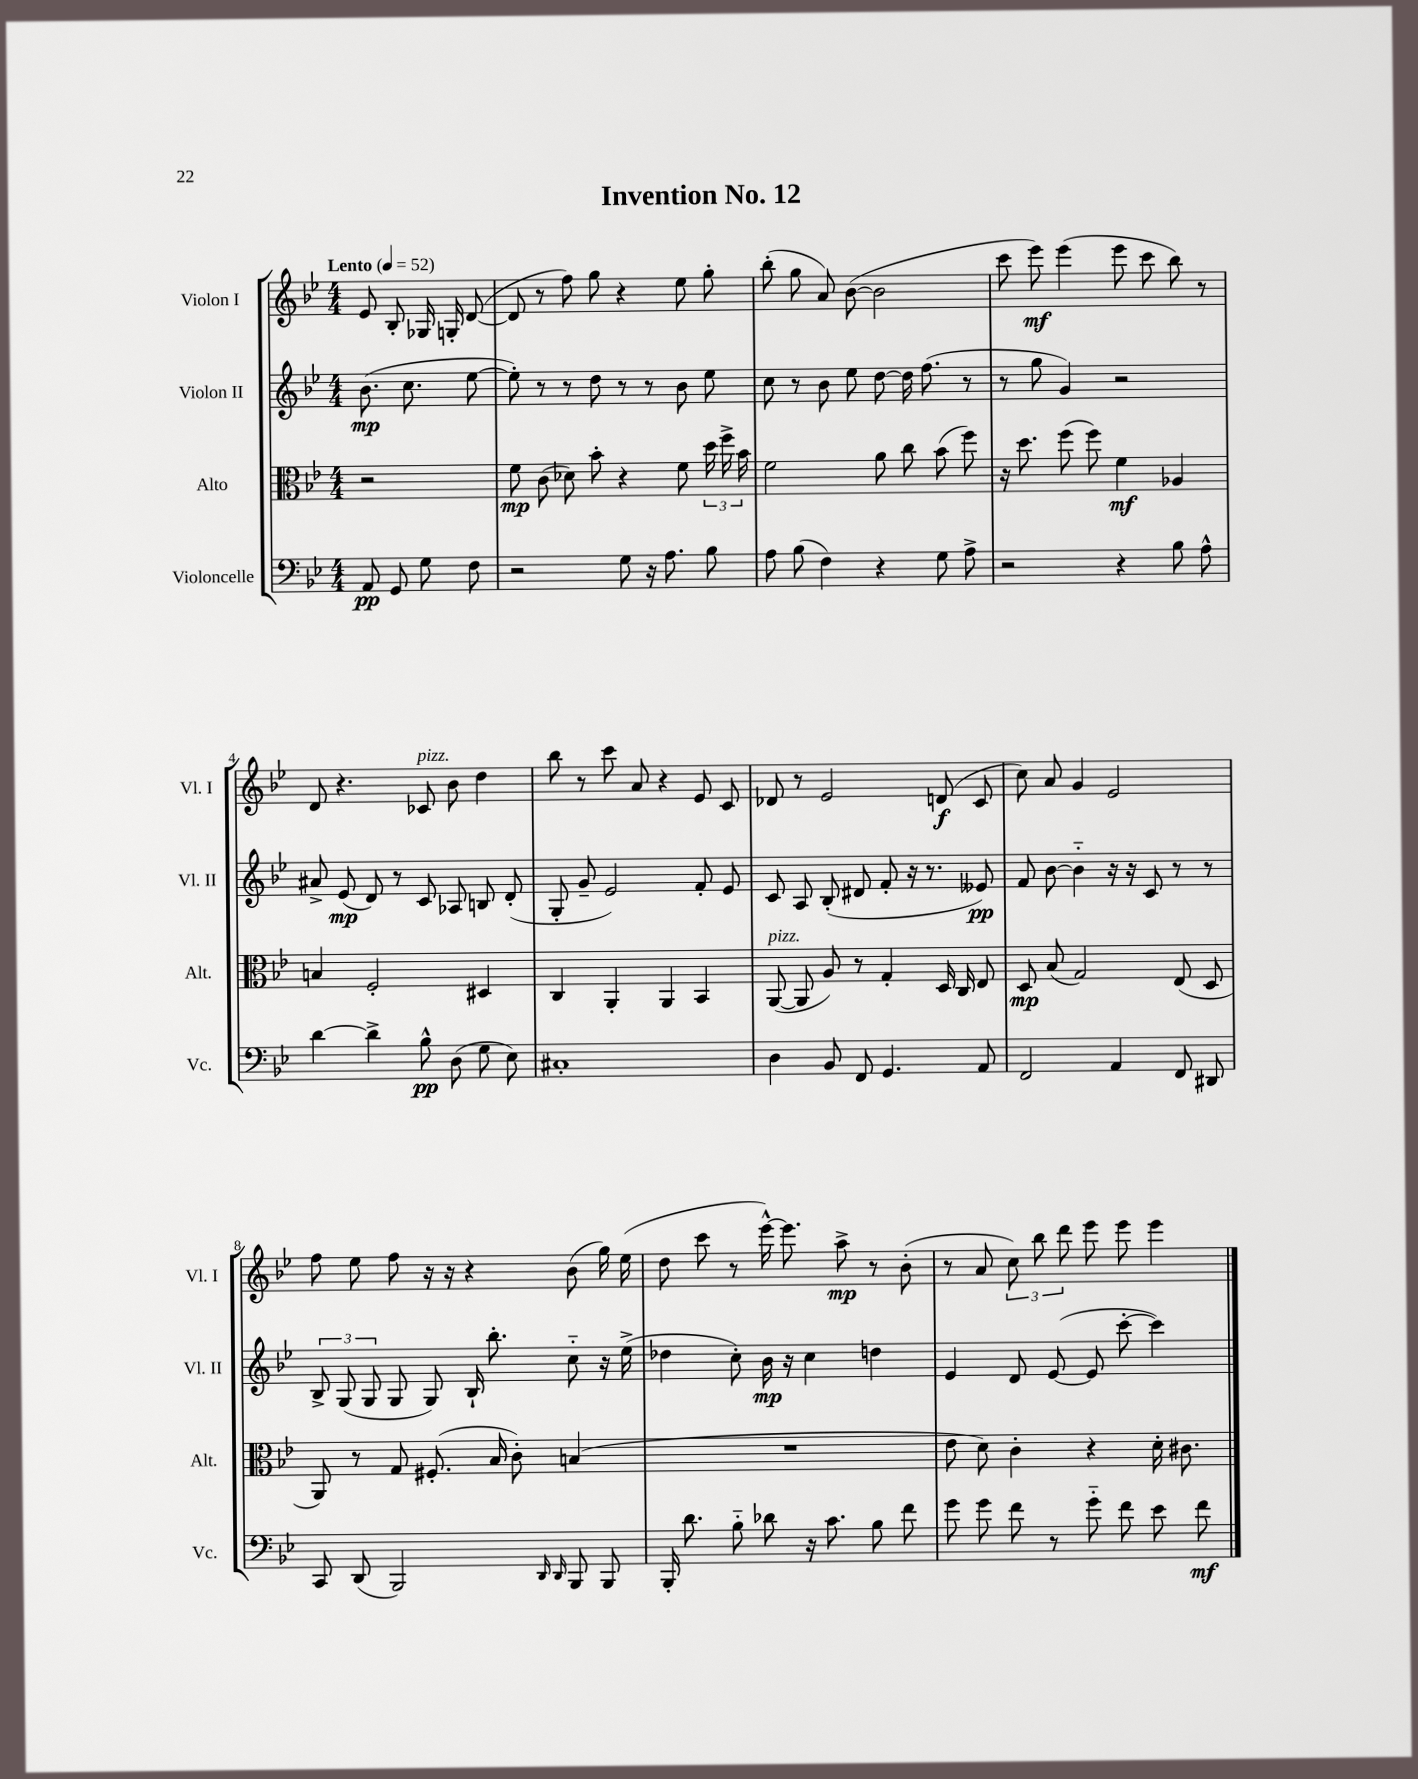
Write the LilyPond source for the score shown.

\header { title = "Invention No. 12" }
<<
\new StaffGroup <<
\new Staff = "s0" \with { instrumentName = "Violon I" shortInstrumentName = "Vl. I" } {
    \clef treble \key bes \major \numericTimeSignature \time 4/4 \partial 2 \tempo "Lento" 4 = 52
    \autoBeamOff ees'8 bes8-. ges16 g16-. d'8~( |
    d'8 r8 f''8) g''8 r4 ees''8 g''8-. |
    bes''8-.( g''8 a'8) bes'8~( bes'2 |
    c'''8 ees'''8\mf) ees'''4( ees'''8 c'''8 bes''8) r8 |
    d'8 r4. ces'8^\markup { \italic "pizz." } bes'8 d''4 |
    bes''8 r8 c'''8 a'8 r4 ees'8 c'8 |
    des'8 r8 ees'2 d'8\f( c'8 |
    c''8) a'8 g'4 ees'2 |
    f''8 ees''8 f''8 r16 r16 r4 bes'8( g''16) ees''16( |
    d''8 c'''8 r8 ees'''16~-^) ees'''8. a''8->\mp r8 bes'8-.( |
    r8 a'8 \tuplet 3/2 { c''8) bes''8 d'''8 } ees'''8 ees'''8 ees'''4 \bar "|." |
}
\new Staff = "s1" \with { instrumentName = "Violon II" shortInstrumentName = "Vl. II" } {
    \clef treble \key bes \major \numericTimeSignature \time 4/4 \partial 2
    \autoBeamOff bes'8.\mp( c''8. ees''8~ |
    ees''8-.) r8 r8 d''8 r8 r8 bes'8 ees''8 |
    c''8 r8 bes'8 ees''8 d''8~ d''16 f''8.( r8 |
    r8 g''8 g'4) r2 |
    ais'8-> ees'8\mp( d'8) r8 c'8 aes8 b8 d'8-.( |
    g8-. g'8-- ees'2) f'8-. ees'8 |
    c'8 a8 bes8-.( dis'8 f'8-. r16 r8. eeses'8\pp) |
    f'8 bes'8~ bes'4-_ r16 r16 c'8 r8 r8 |
    \tuplet 3/2 { bes8-> g8( g8 } g8 g8) bes16-! bes''8.-. c''8-_ r16 ees''16->( |
    des''4 c''8-.) bes'16\mp r16 c''4 d''4 |
    ees'4 d'8 ees'8~( ees'8 c'''8~-. c'''4) \bar "|." |
}
\new Staff = "s2" \with { instrumentName = "Alto" shortInstrumentName = "Alt." } {
    \clef alto \key bes \major \numericTimeSignature \time 4/4 \partial 2
    \autoBeamOff r2 |
    f'8\mp c'8( des'8) bes'8-. r4 f'8 \tuplet 3/2 { d''16 f''16-> bes'16 } |
    f'2 a'8 c''8 bes'8( f''8) |
    r16 d''8. f''8( f''8) f'4\mf aes4 |
    b4 f2-. dis4 |
    c4 a,4-. a,4 bes,4 |
    a,8~^\markup { \italic "pizz." }( a,8 a8) r8 g4-. d16 c16 ees8 |
    d8\mp bes8( g2) ees8( d8 |
    a,8) r8 g8 fis8.-.( bes16 c'8-.) b4( |
    R1 |
    ees'8 d'8) c'4-. r4 d'16-. cis'8. \bar "|." |
}
\new Staff = "s3" \with { instrumentName = "Violoncelle" shortInstrumentName = "Vc." } {
    \clef bass \key bes \major \numericTimeSignature \time 4/4 \partial 2
    \autoBeamOff a,8\pp g,8 g8 f8 |
    r2 g8 r16 a8. bes8 |
    a8 bes8( f4) r4 g8 a8-> |
    r2 r4 bes8 a8-^ |
    d'4~ d'4-> bes8-^\pp d8( g8 ees8) |
    cis1-. |
    d4 bes,8 f,8 g,4. a,8 |
    f,2 a,4 f,8 dis,8 |
    c,8 d,8( bes,,2) \grace { d,16 d,16 } bes,,8 bes,,8 |
    bes,,16-. d'8. bes8-_ des'8 r16 c'8. bes8 f'8 |
    g'8 g'8 f'8 r8 g'8-_ f'8 ees'8 f'8\mf \bar "|." |
}
>>
>>
